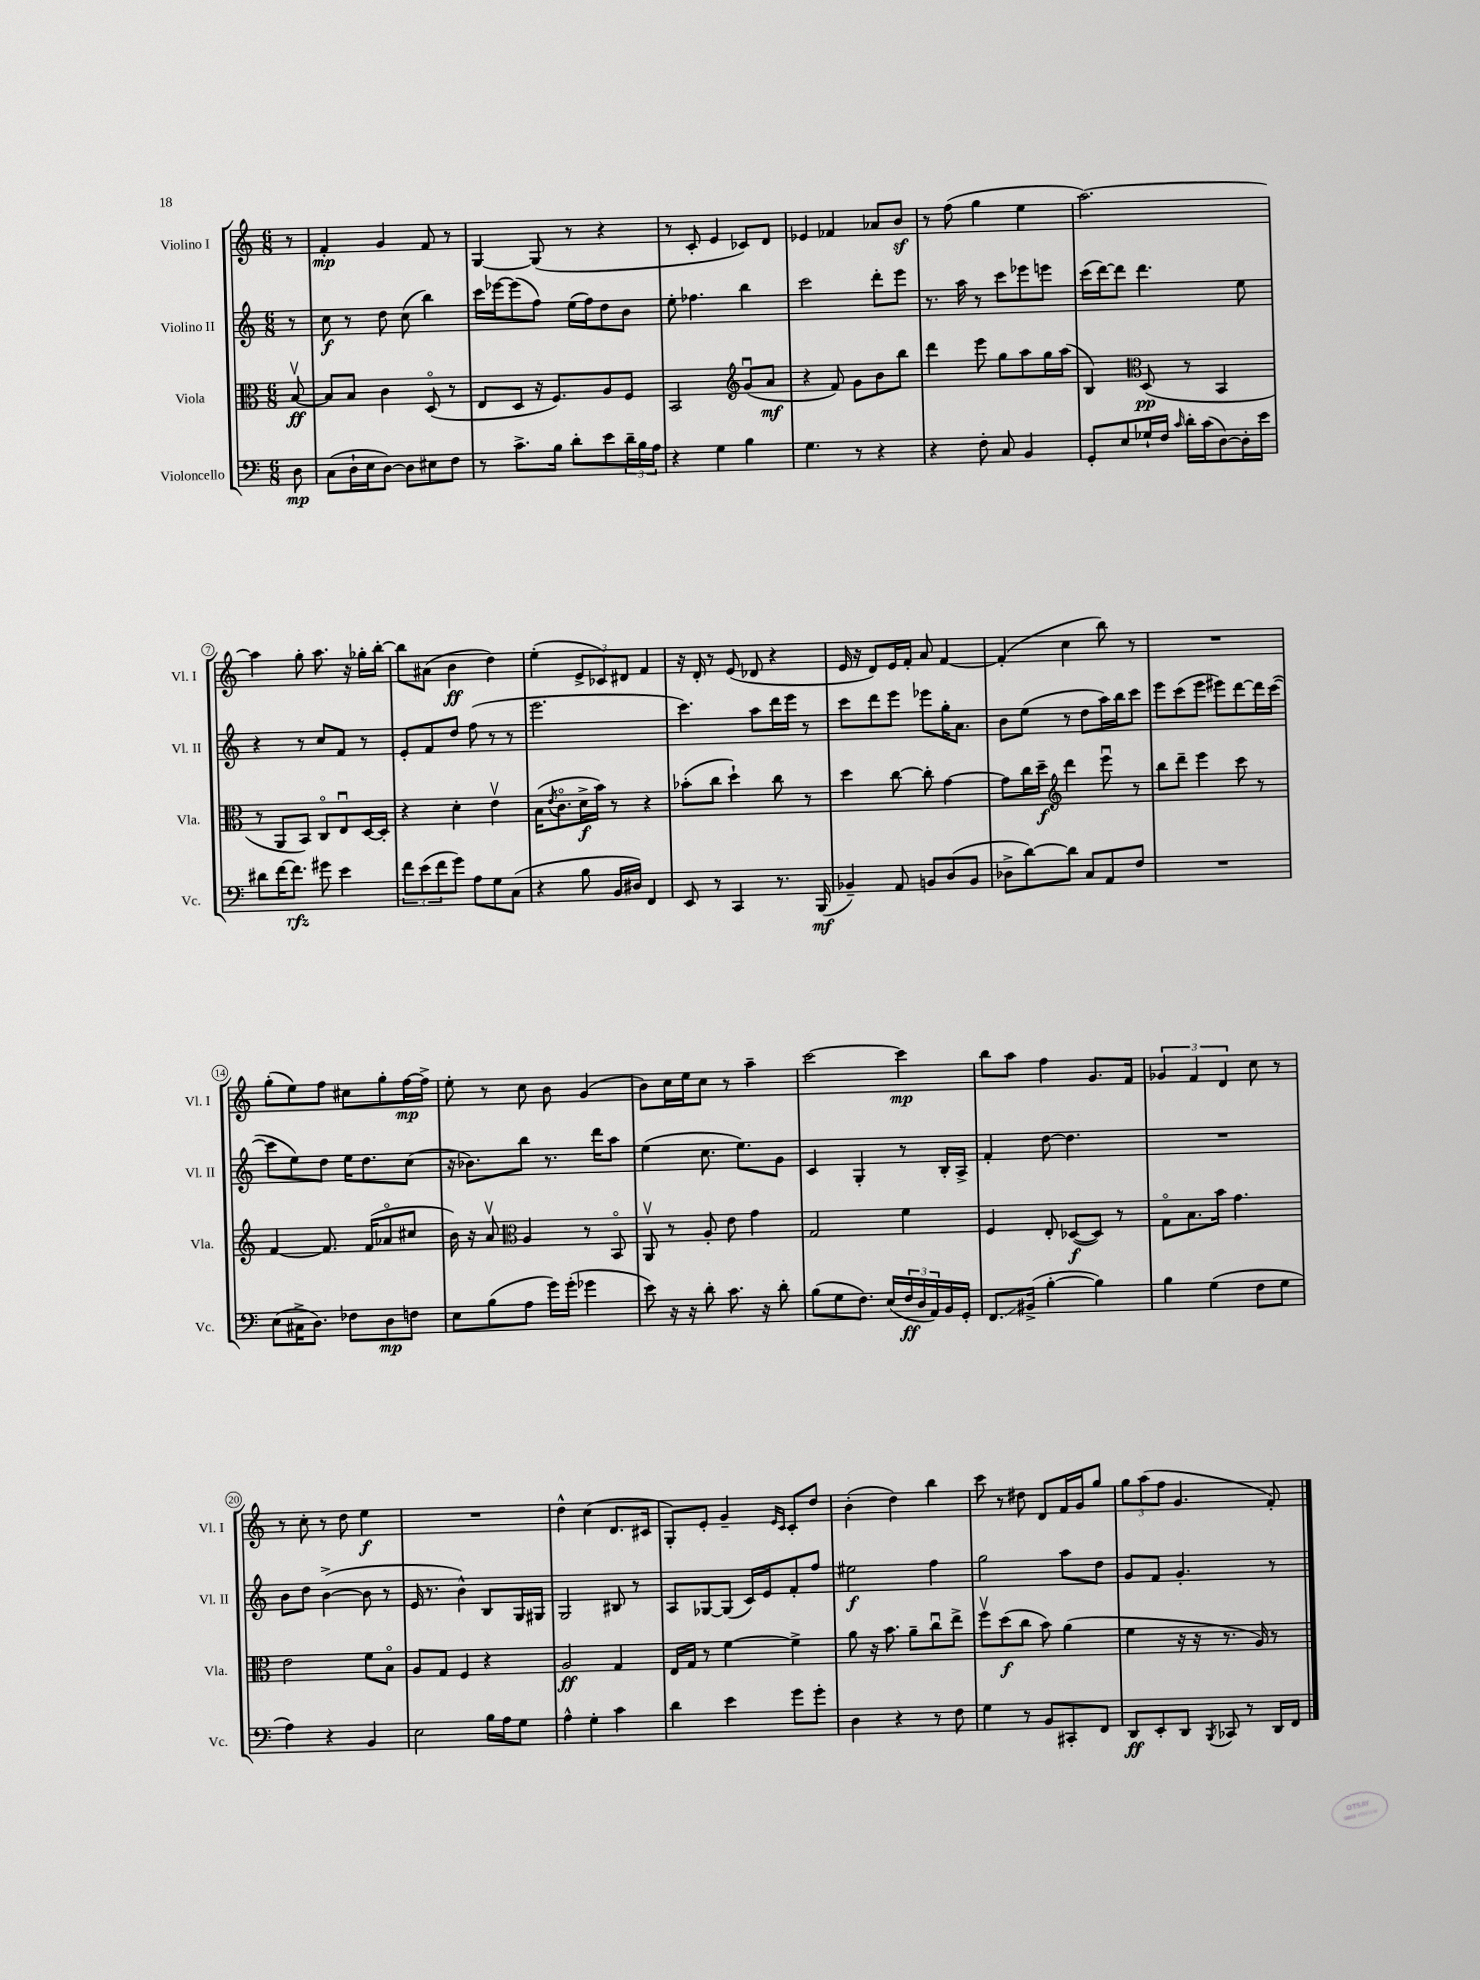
<<
\new StaffGroup <<
\new Staff = "s0" \with { instrumentName = "Violino I" shortInstrumentName = "Vl. I" } {
    \clef treble \key c \major \numericTimeSignature \time 6/8 \partial 8
    r8 |
    f'4-.\mp g'4 f'8 r8 |
    g4~ g8( r8 r4 |
    r8 c'8-. e'4 ces'8) d'8 |
    ees'4 fes'4 aes'8 b'8\sf |
    r8 f''8( g''4 e''4 |
    a''2.~) |
    a''4 g''8-. a''8. r16 ges''16-. b''16~-. |
    b''8 ais'8( b'4\ff d''4) |
    e''4-.( \tuplet 3/2 { e'8-> ces'8) dis'8 } f'4 |
    r16 d'16-. r8 e'8( des'8 r4 |
    e'16 r16 d'8) e'16 f'16-. a'8 f'4~ |
    f'4-.( c''4 b''8) r8 |
    R2. |
    g''8-.( e''8) f''8 cis''8 g''8-. f''16~\mp f''16-> |
    e''8-. r8 c''8 b'8 g'4( |
    b'8) c''16 e''16 c''8 r8 a''4-- |
    c'''2~ c'''4\mp |
    b''8 a''8 f''4 g'8. f'16 |
    \tuplet 3/2 { ges'4 f'4 d'4 } c''8 r8 |
    r8 c''8-. r8 d''8 e''4\f |
    R2. |
    d''4-^ c''4( d'8. cis'16 |
    g8-.) e'8-. g'4-- \grace { e'16 c'16 } c'8-. d''8 |
    b'4-.( d''4) b''4 |
    c'''8 r8 dis''8 d'8 f'16 g'16 g''8 |
    \tuplet 3/2 { g''8 a''8( f''8 } g'4. f'8-.) \bar "|." |
}
\new Staff = "s1" \with { instrumentName = "Violino II" shortInstrumentName = "Vl. II" } {
    \clef treble \key c \major \numericTimeSignature \time 6/8 \partial 8
    r8 |
    c''8\f r8 d''8 c''8( b''4) |
    c'''16 ees'''16~ ees'''8( f''8) e''16( f''16) d''8 b'8 |
    e''8-. fes''4. b''4 |
    c'''2 d'''8-. e'''8 |
    r8. a''16 r8 c'''8 ees'''8 e'''8 |
    c'''16( d'''16~) d'''8 d'''4. e''8 |
    r4 r8 c''8 f'8 r8 |
    e'8-. f'8 d''8 f''8( r8 r8 |
    e'''2. |
    c'''4.) a''8 d'''16 e'''16 r8 |
    c'''8 d'''8 e'''8 ees'''8 g''16-. a'8. |
    b'8 e''8( r8 d''8 a''16) b''16 c'''8 |
    e'''8 c'''8( e'''8 eis'''8) d'''8~ d'''16 c'''16~( |
    c'''8 e''8) d''8 e''16 d''8. c''8( |
    r16 bes'8.) b''8 r8. d'''16 a''8 |
    e''4( c''8. e''8.) g'8 |
    c'4 g4-. r8 b16-. a16-> |
    f'4-. d''8~ d''4. |
    R2. |
    b'8 d''8 b'4~->( b'8 r8 |
    e'16 r8. b'4-^) b8 g16 gis16 |
    g2 bis8 r8 |
    a8 ges8~ ges8( c'16) e'16 f'8-. f''8 |
    eis''2\f f''4 |
    g''2 a''8 d''8 |
    g'8 f'8 g'4.-. r8 \bar "|." |
}
\new Staff = "s2" \with { instrumentName = "Viola" shortInstrumentName = "Vla." } {
    \clef alto \key c \major \numericTimeSignature \time 6/8 \partial 8
    b8~\upbow\ff |
    b8 b8 c'4 d8\flageolet( r8 |
    e8 d8 r16 f8.) a8 f8 |
    b,2 \clef treble g'8\downbow( a'8\mf |
    r4 f'8) g'8 b'8 b''8 |
    d'''4 e'''8 g''8 a''8 g''16 a''16( |
    b4) \clef alto d8\pp( r8 b,4 |
    r8 a,8 b,8) c8\flageolet e8\downbow d16~ d16-. |
    r4 d'4-. e'4\upbow |
    b16( \acciaccatura { e'8 } c'8.\flageolet d'16->\f b'16) r8 r4 |
    bes'8-.( c''8 d''4-!) c''8 r8 |
    d''4 c''8~ c''8-. g'4~ |
    g'8 c''16 d''16--\f \clef treble d'''4 e'''8\downbow r8 |
    b''8 d'''8-- e'''4 c'''8 r8 |
    f'4~ f'8. f'16( aes'8\flageolet cis''8 |
    b'16) r16 a'8\upbow \clef alto a4 r8 b,8\flageolet |
    a,8\upbow r8 a8-. e'8 g'4 |
    g2 f'4 |
    f4 e8-. des8~\f( des8) r8 |
    g8\flageolet b8. b'16 g'4. |
    e'2 f'8 b8\flageolet |
    a8 g8 f4 r4 |
    a2\ff g4 |
    e16 g16 r8 f'4~ f'4-> |
    a'8 r16 b'8. a'8-- c''8\downbow e''8-> |
    f''8\upbow d''8\f( c''8 b'8) a'4( |
    f'4 r16 r16 r8. a16) r8 \bar "|." |
}
\new Staff = "s3" \with { instrumentName = "Violoncello" shortInstrumentName = "Vc." } {
    \clef bass \key c \major \numericTimeSignature \time 6/8 \partial 8
    d8\mp |
    c8( d16-! e16 d8~) d8 eis8 f8 |
    r8 c'8.-> b16 d'8-. e'8 \tuplet 3/2 { d'16-- b16 a16 } |
    r4 g4 b4 |
    g4. r8 r4 |
    r4 f8-. c8 b,4 |
    g,8-. e8 ges16-! f16 \grace { c'16 } d'16-. c'16( d8~) d16-. e'16 |
    dis'8 f'16~ f'8.\rfz gis'8 e'4 |
    \tuplet 3/2 { f'8 e'8( f'8 } g'8) a8 g8 c8( |
    r4 b8 b,16 dis16) f,4 |
    e,8 r8 c,4 r8. b,,16\mf( |
    bes,4--) a,8 b,8 d8( b,8 |
    des8-> d'8~) d'8 c8 a,8 f8 |
    R2. |
    e8( cis16-> d8.) fes8 d8\mp f8 |
    e8 b8( a8 g'16) g'16-.( ges'4 |
    e'8) r16 r16 d'8-. c'8. r16 d'8-. |
    b8( g8 f8.) e16( \tuplet 3/2 { f16\ff d16 a,16) } b,16 g,16-. |
    f,8.\glissando bis,16->( b4~-. b4) |
    b4 g4( f8 g8 |
    a4) r4 b,4 |
    e2 b16 a16 g8 |
    a4-^ g4-. c'4 |
    d'4 e'4 g'8 g'8-. |
    d4 r4 r8 f8 |
    g4 r8 b,8 cis,8-. f,8 |
    d,8\ff e,8-. d,8 \acciaccatura { b,,8 } ces,8 r8 d,16 f,16 \bar "|." |
}
>>
>>
\layout { \context { \Score \override BarNumber.stencil = #(make-stencil-circler 0.1 0.3 ly:text-interface::print) } }
